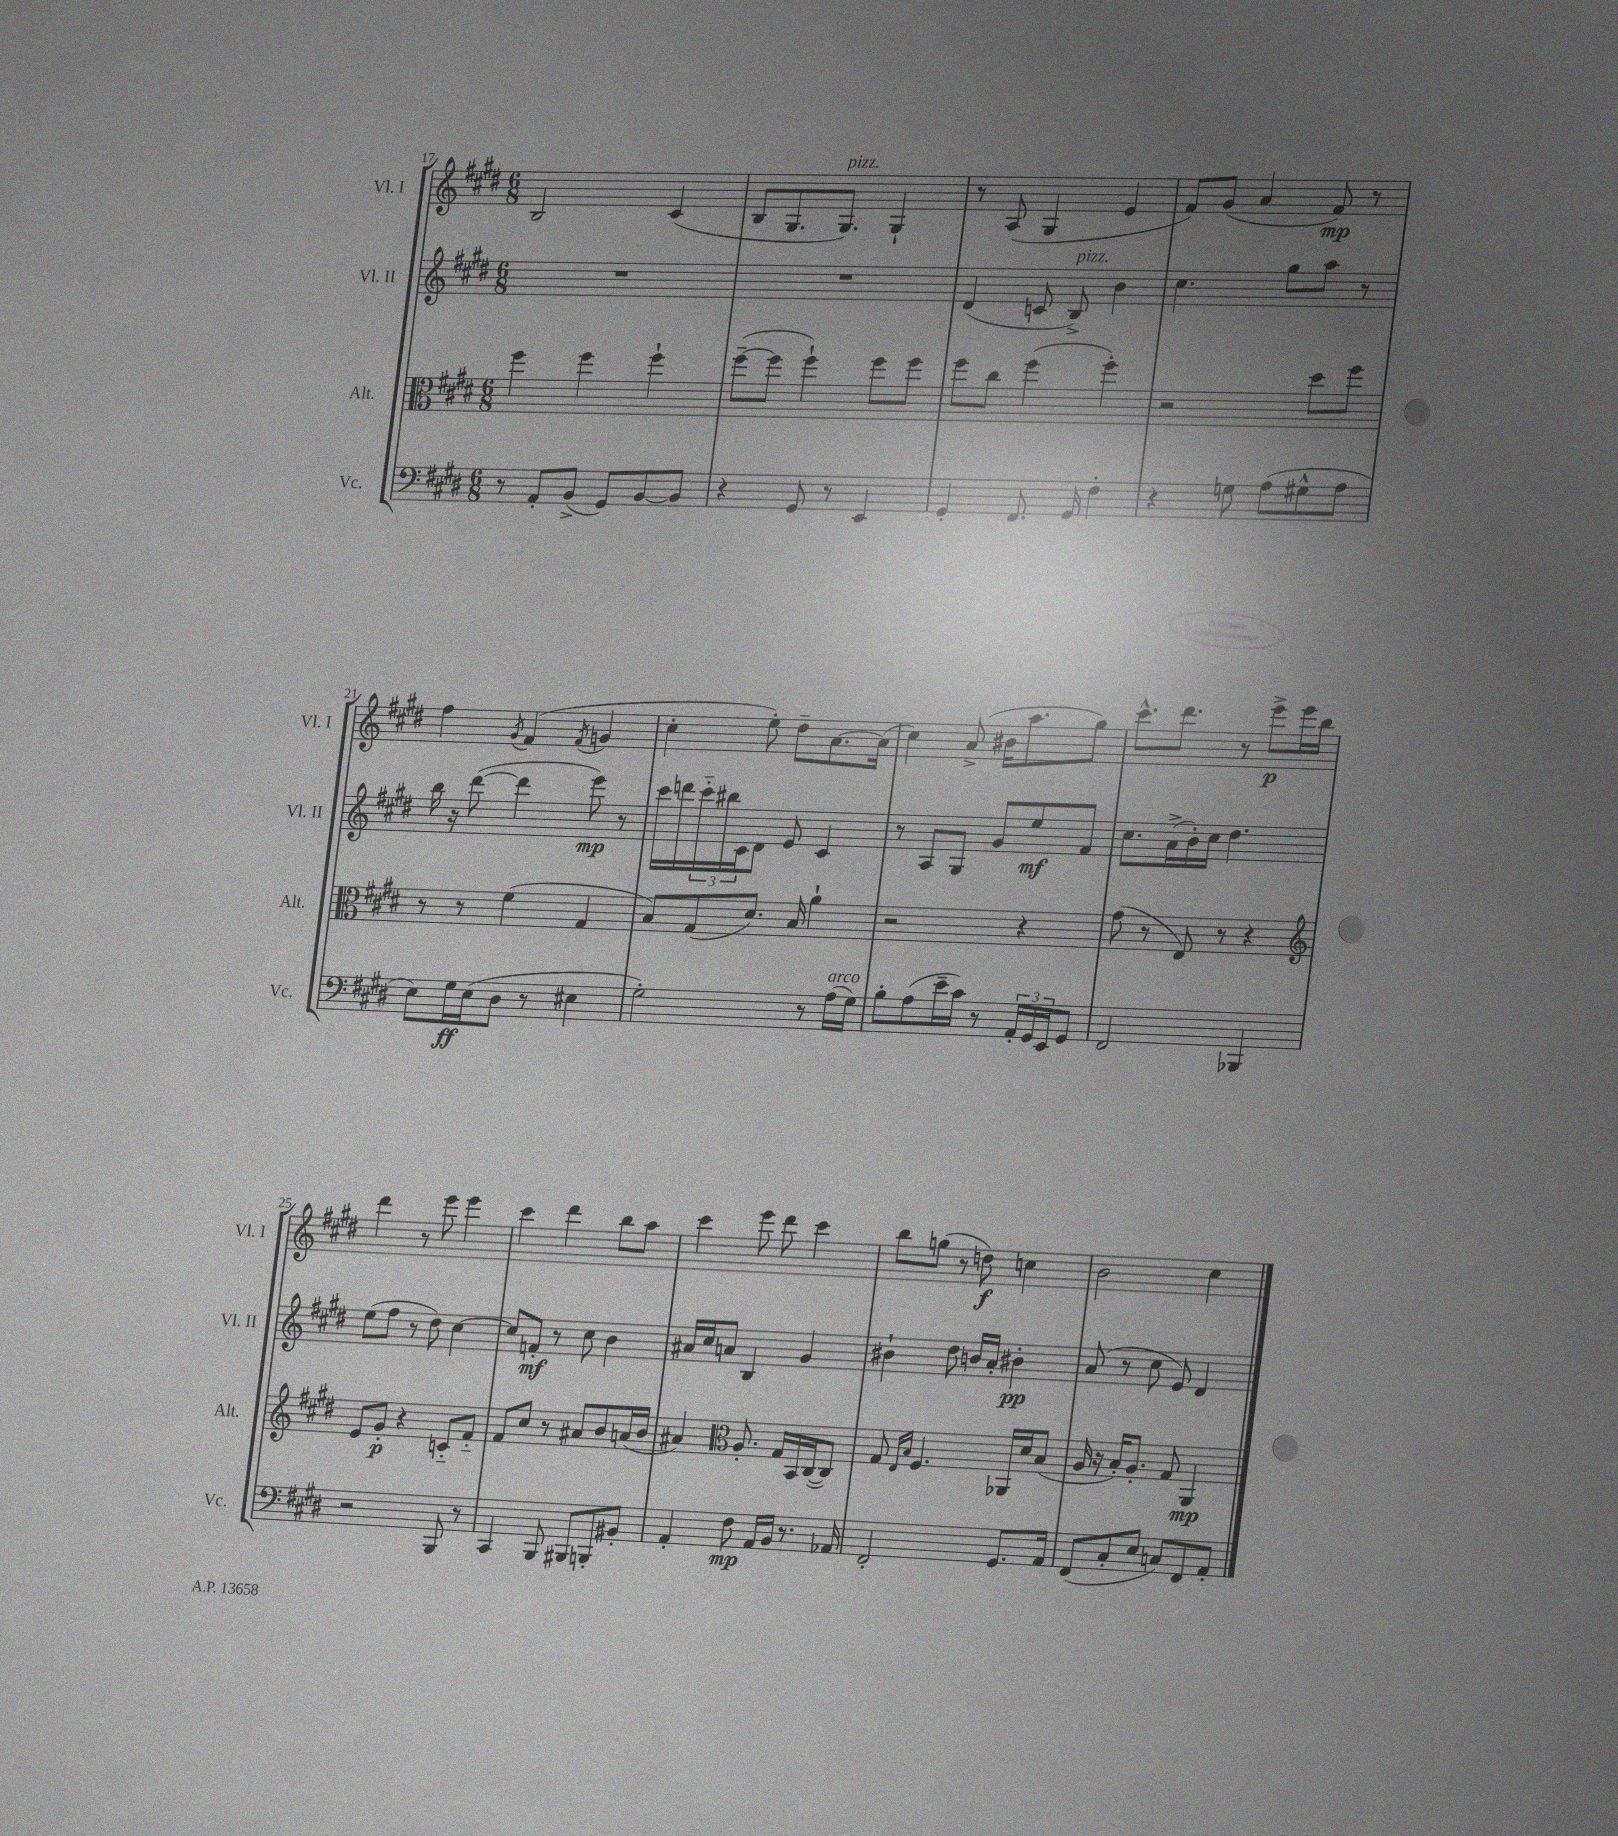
<<
\new StaffGroup <<
\new Staff = "s0" \with { instrumentName = "Vl. I" shortInstrumentName = "Vl. I" } {
    \clef treble \key e \major \numericTimeSignature \time 6/8
    b2 cis'4( |
    b8 gis8. gis8.^\markup { \italic "pizz." }) gis4-! |
    r8 a8( gis4 e'4 |
    fis'8) gis'8( a'4 fis'8\mp) r8 |
    fis''4 \acciaccatura { gis'8 } fis'4( \acciaccatura { fis'8 } g'4 |
    cis''4-. e''8-.) dis''8-- a'8.~ a'16( |
    cis''4) a'8->( bis'16 a''8. gis''8) |
    cis'''8.-^ dis'''8. r8 e'''8->\p e'''16 b''16 |
    dis'''4 r8 e'''8 e'''4 |
    cis'''4 dis'''4 b''8 a''8 |
    cis'''4 e'''8 dis'''8 cis'''4 |
    b''8 g''8( r8 d''8\f) c''4 |
    b'2 cis''4 \bar "|." |
}
\new Staff = "s1" \with { instrumentName = "Vl. II" shortInstrumentName = "Vl. II" } {
    \clef treble \key e \major \numericTimeSignature \time 6/8
    R2. |
    R2. |
    dis'4( c'8 b8->^\markup { \italic "pizz." }) b'4 |
    cis''4. gis''8 a''8 r8 |
    b''16 r16 dis'''8~( dis'''4 e'''8\mp) r8 |
    cis'''16 d'''16 \tuplet 3/2 { cis'''16-_ bis''16 cis'16 } dis'8 e'8 cis'4 |
    r8 a8 gis8 gis'8 e''8\mf fis'8 |
    cis''8. a'16->( b'16-.) cis''16 dis''4. |
    e''8( fis''8 r8 dis''8) cis''4~ |
    cis''8 f'8-.\mf r8 cis''8 b'4 |
    ais'16 cis''16 a'8 b4 gis'4 |
    bis'4-! dis''8 b'16 a'16-. bis'4-.\pp |
    a'8( r8 cis''8 e'8) dis'4 \bar "|." |
}
\new Staff = "s2" \with { instrumentName = "Alt." shortInstrumentName = "Alt." } {
    \clef alto \key e \major \numericTimeSignature \time 6/8
    fis''4 fis''4 fis''4-! |
    fis''8~--( fis''8 fis''4-!) fis''8 fis''8 |
    fis''8 cis''8 fis''4( fis''4-.) |
    r2 dis''8 fis''8 |
    r8 r8 fis'4( gis4 |
    b8) gis8( dis'8.) b16 a'4-! |
    r2 r4 |
    gis'8( r8 e8) r8 r4 |
    \clef treble e'8 gis'8-.\p r4 c'8-_ fis'8-_ |
    fis'8 cis''8 r8 ais'8 b'8 a'16( b'16 |
    ais'4) \clef alto a8.-. gis16 b,16 cis16~( cis8) |
    gis8 \grace { e16 b16 } fis4. aes,16 dis'16 b8( |
    a16 r16 b16-.) a8.-. gis8 a,4\mp \bar "|." |
}
\new Staff = "s3" \with { instrumentName = "Vc." shortInstrumentName = "Vc." } {
    \clef bass \key e \major \numericTimeSignature \time 6/8
    r8 a,8-. b,8->( gis,8) b,8~ b,8 |
    r4 gis,8 r8 e,4 |
    gis,4-. fis,8. gis,16 fis4-. |
    r4 g8 a8( gis8-^ a8 |
    e8) gis16\ff e16( dis8 r8 eis4 |
    gis2-.) r8 a16^\markup { \italic "arco" }( gis16) |
    b8-. a8( e'16-- cis'16) r8 \tuplet 3/2 { a,16-. gis,16 e,16 } gis,8 |
    fis,2 bes,,4 |
    r2 b,,8 r8 |
    cis,4 b,,8 bis,,8 b,,8-. bis,8-. |
    a,4-. fis8\mp a,16 b,16 r8. aes,16 |
    fis,2-. gis,8. a,16 |
    fis,8( cis8-. e8 c8) fis,8 a,8-. \bar "|." |
}
>>
>>
\layout { \context { \Score currentBarNumber = #17 } }
